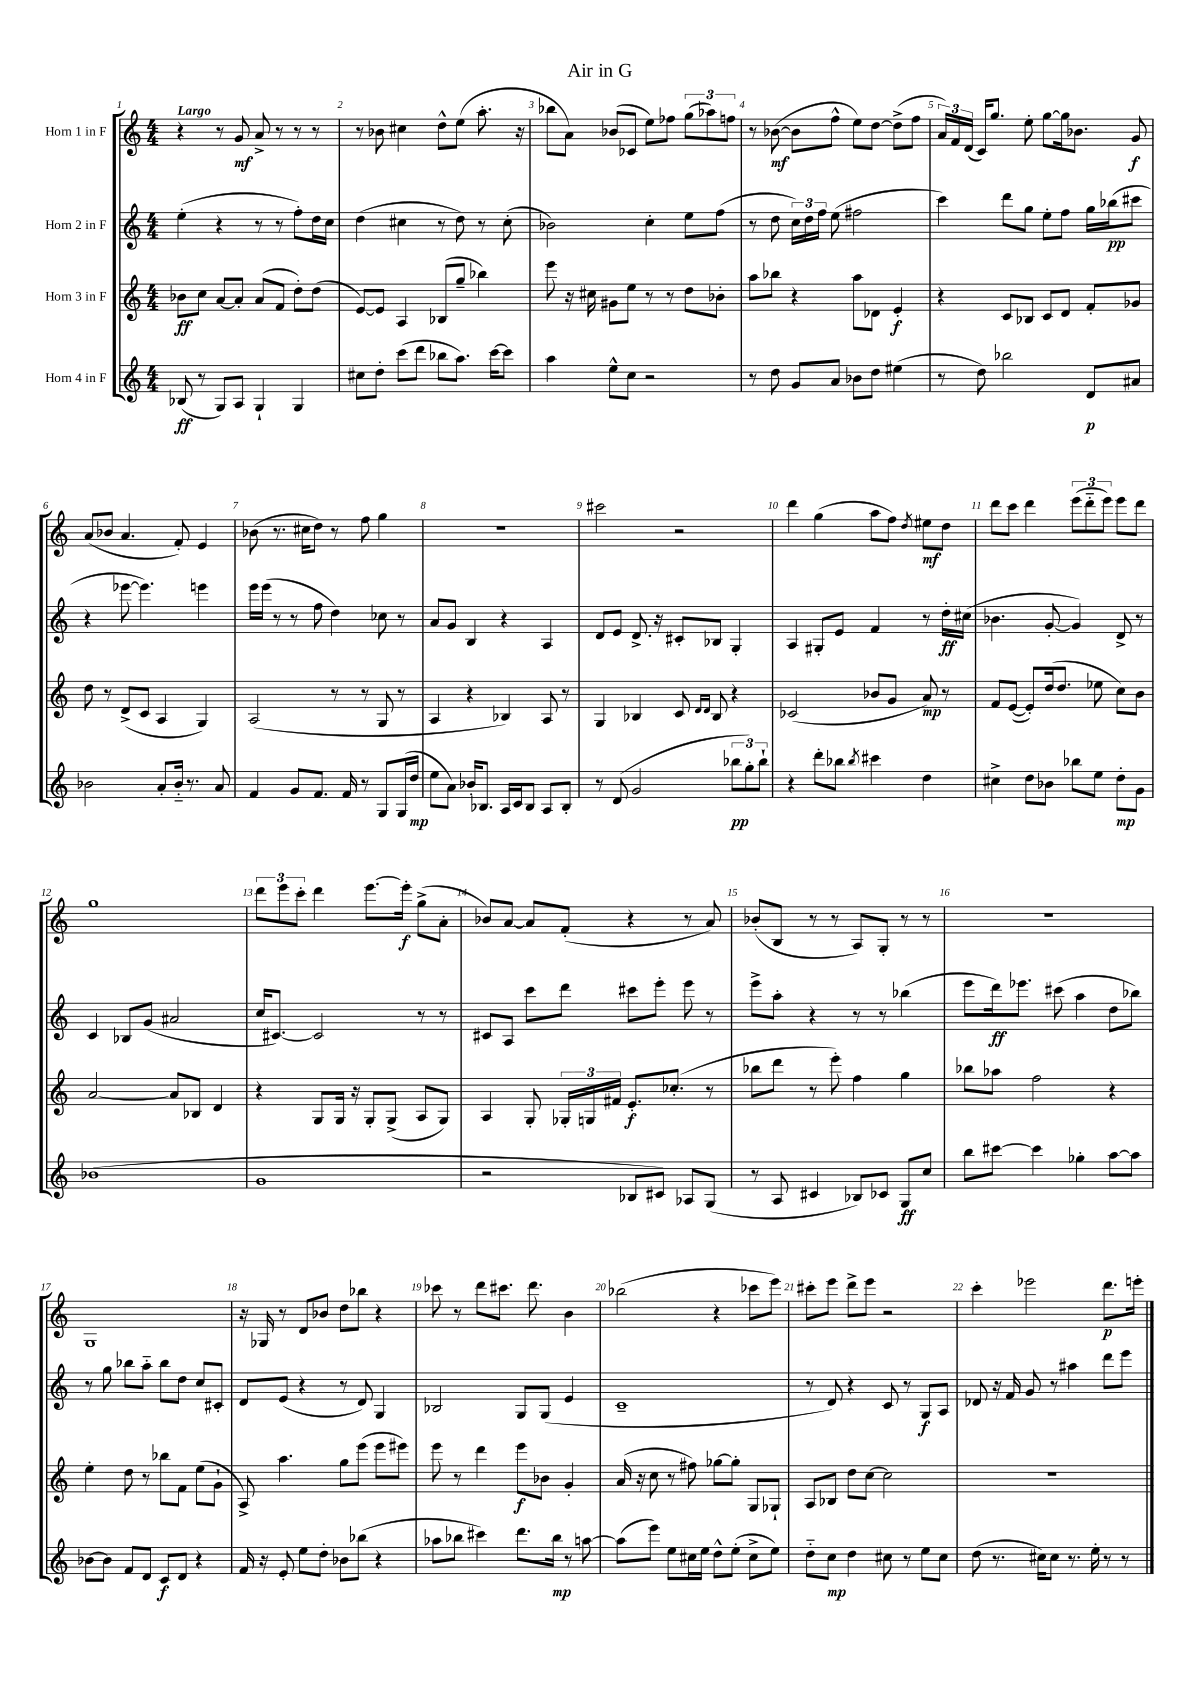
\header { title = "Air in G" }
<<
\new StaffGroup <<
\new Staff = "s0" \with { instrumentName = "Horn 1 in F" } {
    \clef treble \key c \major \numericTimeSignature \time 4/4 \tempo "Largo"
    \autoBeamOff r4 r8 g'8\mf a'8-> r8 r8 r8 |
    r8 bes'8 cis''4 d''8[-^ e''8]( a''8.-. r16 |
    bes''8[ a'8]) bes'8[( ces'8] e''8[) fes''8] \tuplet 3/2 { g''8[( aes''8) f''8] } |
    r8 bes'8~\mf( bes'8[ f''8]-^ e''8[) d''8]~ d''8[->( f''8] |
    \tuplet 3/2 { a'16[) f'16 d'16]( } c'16[) g''8.] e''8-. g''8[~ g''16 bes'8.] g'8\f |
    a'8[( bes'8] a'4. f'8-.) e'4 |
    bes'8( r8. cis''16[ d''8]) r8 f''8 g''4 |
    r1 |
    cis'''2 r2 |
    d'''4 g''4( a''8[ f''8]) \acciaccatura { d''8 } eis''8[\mf d''8] |
    d'''8[ c'''8] d'''4 \tuplet 3/2 { e'''8[( d'''8-_ e'''8]) } e'''8[ d'''8] |
    g''1 |
    \tuplet 3/2 { d'''8[ e'''8 c'''8]-. } d'''4 e'''8.[~ e'''16]-.\f g''8[->( a'8]-. |
    bes'8[) a'8]~ a'8[ f'8]-.( r4 r8 a'8) |
    bes'8[-.( b8] r8 r8 a8[) g8]-. r8 r8 |
    R1 |
    g1 |
    r16 ges16 r8 d'8[ bes'8] d''8[ bes''8] r4 |
    ces'''8 r8 d'''8[ cis'''8.] d'''8. b'4 |
    bes''2( r4 ces'''8[ e'''8]) |
    cis'''8[-. e'''8] d'''8[-> e'''8] r2 |
    c'''4-. ees'''2 d'''8.[\p e'''16]-. \bar "|." |
}
\new Staff = "s1" \with { instrumentName = "Horn 2 in F" } {
    \clef treble \key c \major \numericTimeSignature \time 4/4
    \autoBeamOff e''4-.( r4 r8 r8 f''8[-.) d''16 c''16] |
    d''4( cis''4 r8 d''8) r8 cis''8-.( |
    bes'2) c''4-. e''8[ f''8]( |
    r8 d''8 \tuplet 3/2 { c''16[) d''16 f''16] } e''8( fis''2 |
    c'''4) d'''8[ g''8] e''8[-. f''8] g''16[ bes''16\pp( cis'''8] |
    r4 ees'''8~ ees'''4.) e'''4 |
    e'''16[ e'''16]( r8 r8 f''8 d''4) ces''8 r8 |
    a'8[ g'8] b4 r4 a4 |
    d'8[ e'8] d'8.-> r16 cis'8[-. bes8] g4-. |
    a4 gis8[-. e'8] f'4 r8 d''16[-.\ff cis''16]( |
    bes'4. g'8~-. g'4) d'8-> r8 |
    c'4 bes8[ g'8]( ais'2 |
    c''16[ cis'8.]~) cis'2 r8 r8 |
    cis'8[ a8] c'''8[ d'''8] cis'''8[ e'''8]-. e'''8 r8 |
    e'''8[-> a''8]-. r4 r8 r8 bes''4( |
    e'''8[ d'''16\ff) ees'''8.] cis'''8( a''4 d''8[ bes''8]) |
    r8 g''8 bes''8[ a''8]-_ bes''8[ d''8] c''8[ cis'8]-. |
    d'8[ e'8]( r4 r8 d'8) g4 |
    bes2 g8[ g8]( e'4 |
    c'1-- |
    r8 d'8) r4 c'8 r8 g8[\f a8] |
    des'8 r16 f'16 g'8 r8 ais''4 d'''8[ e'''8] \bar "|." |
}
\new Staff = "s2" \with { instrumentName = "Horn 3 in F" } {
    \clef treble \key c \major \numericTimeSignature \time 4/4
    \autoBeamOff bes'8[\ff c''8] a'8[~ a'8]-. a'8[( f'8] d''8[-.) d''8]( |
    e'8[~) e'8] a4 bes8[( g''8]-- bes''4) |
    e'''8 r16 cis''16 gis'8[ e''8] r8 r8 d''8[ bes'8]-. |
    a''8[ bes''8] r4 a''8[ des'8] e'4-.\f |
    r4 c'8[ bes8] c'8[ d'8] f'8[-. ges'8] |
    d''8 r8 d'8[->( c'8] a4 g4) |
    a2( r8 r8 g8 r8 |
    a4 r4 bes4) a8 r8 |
    g4 bes4 c'8 \grace { d'16[ d'16] } bes8 r4 |
    ces'2( bes'8[ g'8] a'8\mp) r8 |
    f'8[ e'8]~( e'8[-.) d''16( d''8.] ees''8 c''8[) b'8] |
    a'2~ a'8[ bes8] d'4 |
    r4 g8[ g16] r16 g8[-. g8]->( a8[ g8]) |
    a4 g8-. \tuplet 3/2 { ges16[-. g16 fis'16] } e'8.[-.\f ces''8.]-.( r8 |
    bes''8[ d'''8] r8 e'''8-.) f''4 g''4 |
    bes''8[ aes''8] f''2 r4 |
    e''4-. d''8 r8 bes''8[ f'8] e''8[( g'8]-! |
    a8->) a''4. g''8[ e'''8]( e'''8[ eis'''8]) |
    e'''8 r8 d'''4 e'''8[\f bes'8] g'4-. |
    a'16( r16 c''8 r8 fis''8) ges''8[~ ges''8]-. g8[ ges8]-! |
    a8[ bes8] d''8[ c''8]~ c''2 |
    R1 \bar "|." |
}
\new Staff = "s3" \with { instrumentName = "Horn 4 in F" } {
    \clef treble \key c \major \numericTimeSignature \time 4/4
    \autoBeamOff bes8\ff( r8 g8[) a8] g4-! g4 |
    cis''8[ d''8]-. c'''8[( d'''8] bes''8[ a''8.]) c'''16[~ c'''8] |
    a''4 e''8[-^ c''8] r2 |
    r8 d''8 g'8[ a'8] bes'8[ d''8] eis''4( |
    r8 d''8) bes''2 d'8[\p ais'8] |
    bes'2 a'8[-. bes'16]-_ r8. a'8 |
    f'4 g'8[ f'8.] f'16 r8 g8[ g16( d''16]\mp |
    e''8[ a'8]) bes'16[-. bes8.] a16[ c'16 bes8] a8[ bes8]-. |
    r8 d'8( g'2 \tuplet 3/2 { bes''8[\pp g''8-.) bes''8]-! } |
    r4 d'''8[-. bes''8] \acciaccatura { bes''8 } cis'''4 d''4 |
    cis''4-> d''8[ bes'8] bes''8[ e''8] d''8[-.\mp g'8] |
    bes'1( |
    g'1 |
    r2 bes8[ cis'8]) aes8[ g8]( |
    r8 a8 cis'4 bes8[) ces'8] g8[\ff c''8] |
    b''8[ cis'''8]~ cis'''4 ges''4-. a''8[~ a''8] |
    bes'8[~ bes'8] f'8[ d'8] c'8[\f d'8] r4 |
    f'16 r16 e'8-. e''8[ d''8]-. bes'8[ bes''8]( r4 |
    aes''8[ bes''8] cis'''4) d'''8.[ bes''16]\mp r8 a''8~ |
    a''8[( e'''8]) e''8[ cis''16 e''16] d''8[-^ e''8]-.( cis''8[-> e''8]) |
    d''8[-_ c''8]\mp d''4 cis''8 r8 e''8[ cis''8] |
    d''8( r8. cis''16[) cis''8] r8. e''16-. r8 r8 \bar "|." |
}
>>
>>
\layout { \context { \Score \override BarNumber.break-visibility = ##(#f #t #t) barNumberVisibility = #all-bar-numbers-visible } }
